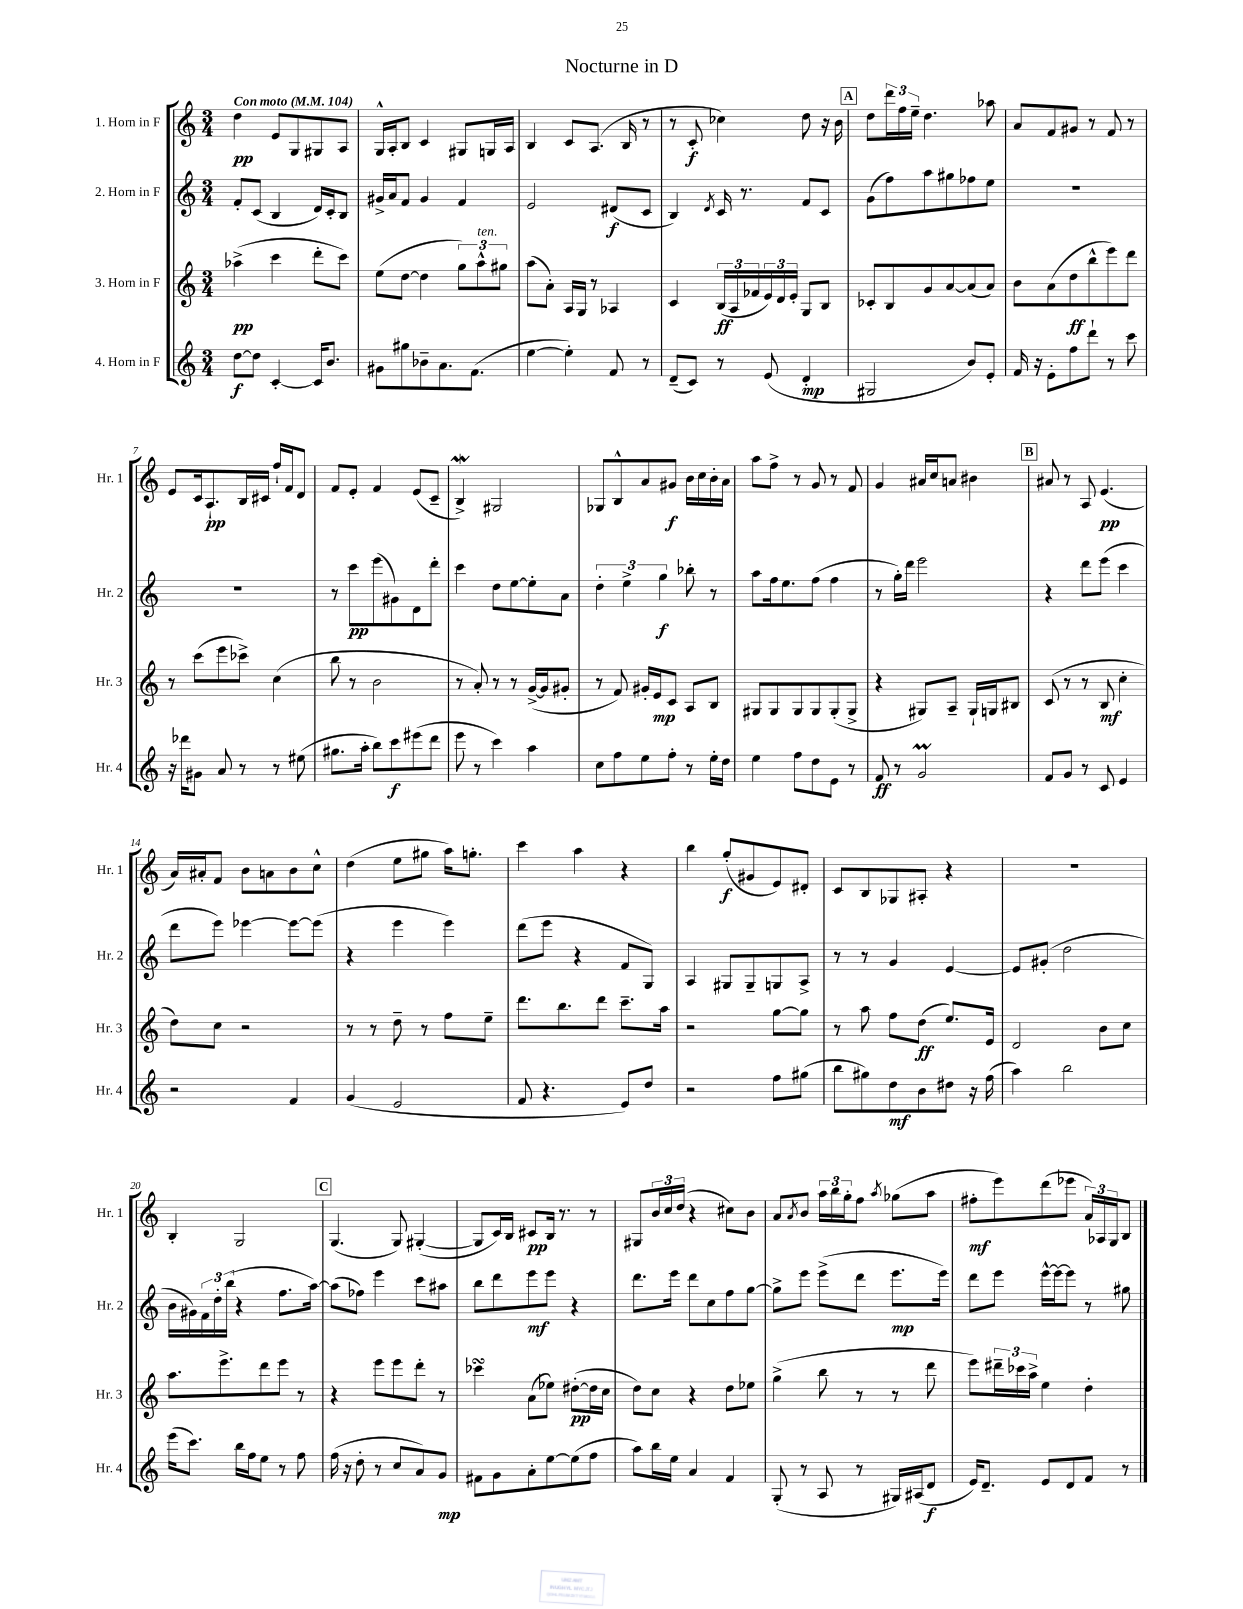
\header { title = "Nocturne in D" }
<<
\new StaffGroup <<
\new Staff = "s0" \with { instrumentName = "1. Horn in F" shortInstrumentName = "Hr. 1" } {
    \clef treble \key c \major \numericTimeSignature \time 3/4 \tempo "Con moto" 4 = 104
    d''4\pp e'8 g8 gis8 a8 |
    g16-^ a16-. b8 c'4 gis8 g16 a16 |
    b4 c'8 a8.( b16 r8 |
    r8 c'8-.\f ces''4) d''8 r16 b'16 |
    \mark \markup { \box "A" } d''8 \tuplet 3/2 { d'''16 f''16 e''16-- } d''4. aes''8 |
    a'8 f'8 gis'8 r8 f'8 r8 |
    e'8 c'16 a8.-!\pp b16 cis'16 f''16-! f'16 d'8 |
    f'8 e'8-. f'4 e'8( c'8-- |
    b4->\mordent) gis2 |
    ges8 b8-^ a'8 gis'8\f b'16 c''16 b'16-. a'16 |
    a''8 f''8-> r8 g'8 r8 f'8 |
    g'4 ais'16 c''16 a'8 bis'4 |
    \mark \markup { \box "B" } ais'8 r8 a8 e'4.\pp( |
    a'16) ais'16-. f'8 b'8 a'8 b'8 c''8-^ |
    d''4( e''8 gis''8 a''16) g''8.-. |
    c'''4 a''4 r4 |
    b''4 g''8-.\f( gis'8 e'8) dis'8-. |
    c'8 b8 ges8 ais8-. r4 |
    R2. |
    b4-. g2 |
    \mark \markup { \box "C" } g4.( g8) gis4~-.( |
    gis8 c'16) b16 cis'8\pp b16 r8. r8 |
    gis8 \tuplet 3/2 { b'16 c''16 d''16( } r4 cis''8) b'8 |
    a'8 \acciaccatura { a'8 } b'8 \tuplet 3/2 { a''16 b''16 g''16-. } f''8 \acciaccatura { a''8 } ges''8( a''8 |
    fis''8-.\mf e'''8) d'''8( ees'''8 \tuplet 3/2 { a'16) aes16 g16 } b8 \bar "|." |
}
\new Staff = "s1" \with { instrumentName = "2. Horn in F" shortInstrumentName = "Hr. 2" } {
    \clef treble \key c \major \numericTimeSignature \time 3/4
    f'8-. c'8( b4 d'16) c'16-. b8 |
    gis'16-> a'16 f'8 gis'4 f'4 |
    e'2 dis'8\f( c'8 |
    b4) \acciaccatura { d'8 } c'16 r8. f'8 c'8 |
    \mark \markup { \box "A" } g'8( f''8) a''8 gis''8 fes''8 e''8 |
    R2. |
    R2. |
    r8 c'''8\pp e'''8( gis'8) d'8 d'''8-. |
    c'''4 d''8 e''8~ e''8-. a'8 |
    \tuplet 3/2 { d''4-. e''4-> g''4\f } bes''8-. r8 |
    a''8 f''16 e''8. f''8( f''4 |
    r8 g''16-.) d'''16 e'''2 |
    \mark \markup { \box "B" } r4 d'''8 e'''8( c'''4 |
    d'''8 e'''8) ees'''4~ ees'''8~ ees'''8( |
    r4 e'''4 e'''4) |
    d'''8( e'''8 r4 f'8 g8) |
    a4 gis8 gis8-- g8 a8-> |
    r8 r8 g'4 e'4~ |
    e'8 gis'8-.( d''2 |
    b'16 gis'16) \tuplet 3/2 { f'16 d''16-. b''16( } r4 f''8. a''16~) |
    \mark \markup { \box "C" } a''8( fes''8) e'''4 c'''8 ais''8 |
    b''8 d'''8 e'''8\mf e'''8 r4 |
    d'''8. e'''16 d'''8 c''8 f''8 g''8~ |
    g''8-> e'''8 e'''8->( d'''8 e'''8.\mp e'''16) |
    d'''8 e'''8 e'''16~-^ e'''16~ e'''8 r8 gis''8 \bar "|." |
}
\new Staff = "s2" \with { instrumentName = "3. Horn in F" shortInstrumentName = "Hr. 3" } {
    \clef treble \key c \major \numericTimeSignature \time 3/4
    aes''4->\pp( c'''4 d'''8-. c'''8) |
    e''8( d''8~ d''4 \tuplet 3/2 { g''8) a''8-^^\markup { \italic "ten." } gis''8 } |
    a''8( a'8-.) a16 g16 r8 aes4 |
    c'4 \tuplet 3/2 { b16\ff( a16 fes'16 } \tuplet 3/2 { e'16) d'16 e'16-. } g8 b8 |
    \mark \markup { \box "A" } ces'8-. b8 g'8 a'8~ a'8( a'8) |
    b'8 a'8( d''8\ff b''8-^ e'''8) d'''8 |
    r8 c'''8( e'''8 ces'''8->) c''4( |
    b''8 r8 b'2 |
    r8 a'8-.) r8 r8 g'16~->( g'16 gis'8-. |
    r8 f'8) gis'16-. e'16\mp c'8 a8 b8 |
    gis8 gis8 gis8 gis8 gis8-.( gis8-> |
    r4 gis8) a8-- gis16-! g16 bis8 |
    \mark \markup { \box "B" } c'8( r8 r8 b8\mf c''4-. |
    d''8) c''8 r2 |
    r8 r8 d''8-- r8 f''8 e''8-- |
    d'''8. b''8. d'''8 c'''8.-- a''16 |
    r2 g''8~ g''8 |
    r8 a''8 f''8 d''8\ff( e''8.) e'16 |
    d'2 b'8 c''8 |
    a''8. e'''8.-> d'''8 e'''8 r8 |
    \mark \markup { \box "C" } r4 e'''8 e'''8 d'''8-. r8 |
    ces'''4\turn a'8( ees''8) dis''8~-.\pp( dis''16 c''16 |
    d''8) c''8 r4 d''8 ees''8 |
    g''4->( b''8 r8 r8 d'''8 |
    e'''8) \tuplet 3/2 { dis'''16-- ces'''16 a''16-> } e''4 d''4-. \bar "|." |
}
\new Staff = "s3" \with { instrumentName = "4. Horn in F" shortInstrumentName = "Hr. 4" } {
    \clef treble \key c \major \numericTimeSignature \time 3/4
    d''8~\f d''8 c'4~-. c'16 b'8. |
    gis'8 gis''8 bes'8-- a'8. f'8.( |
    e''4~ e''4-.) f'8 r8 |
    d'8--( c'8) r8 e'8( d'4-.\mp |
    \mark \markup { \box "A" } gis2 b'8) e'8-. |
    f'16 r16 e'8-. f''8 d'''8-! r8 c'''8 |
    r16 des'''16 gis'8 a'8 r8 r8 eis''8( |
    gis''8. a''16-. b''8) c'''8\f eis'''8( d'''8 |
    e'''8 r8 c'''4) a''4 |
    c''8 f''8 e''8 f''8-. r8 e''16-. d''16 |
    e''4 f''8 d''8 e'8 r8 |
    f'8\ff r8 g'2\prall |
    \mark \markup { \box "B" } f'8 g'8 r8 c'8 e'4 |
    r2 f'4 |
    g'4( e'2 |
    f'8 r4. e'8) d''8 |
    r2 f''8 gis''8( |
    b''8 gis''8) d''8\mf b'8 dis''8 r16 f''16( |
    a''4) b''2 |
    e'''16( c'''8.) b''16 f''16 e''8 r8 f''8 |
    \mark \markup { \box "C" } f''16( r16 d''8-. r8 c''8 a'8) g'8\mp |
    fis'8 g'8 a'8-. e''8~ e''8( f''8 |
    a''8) b''16 e''16 a'4 f'4 |
    g8-.( r8 a8 r8 gis16) ais16( d'8\f |
    e'16) d'8.-- e'8 d'8 f'8 r8 \bar "|." |
}
>>
>>
